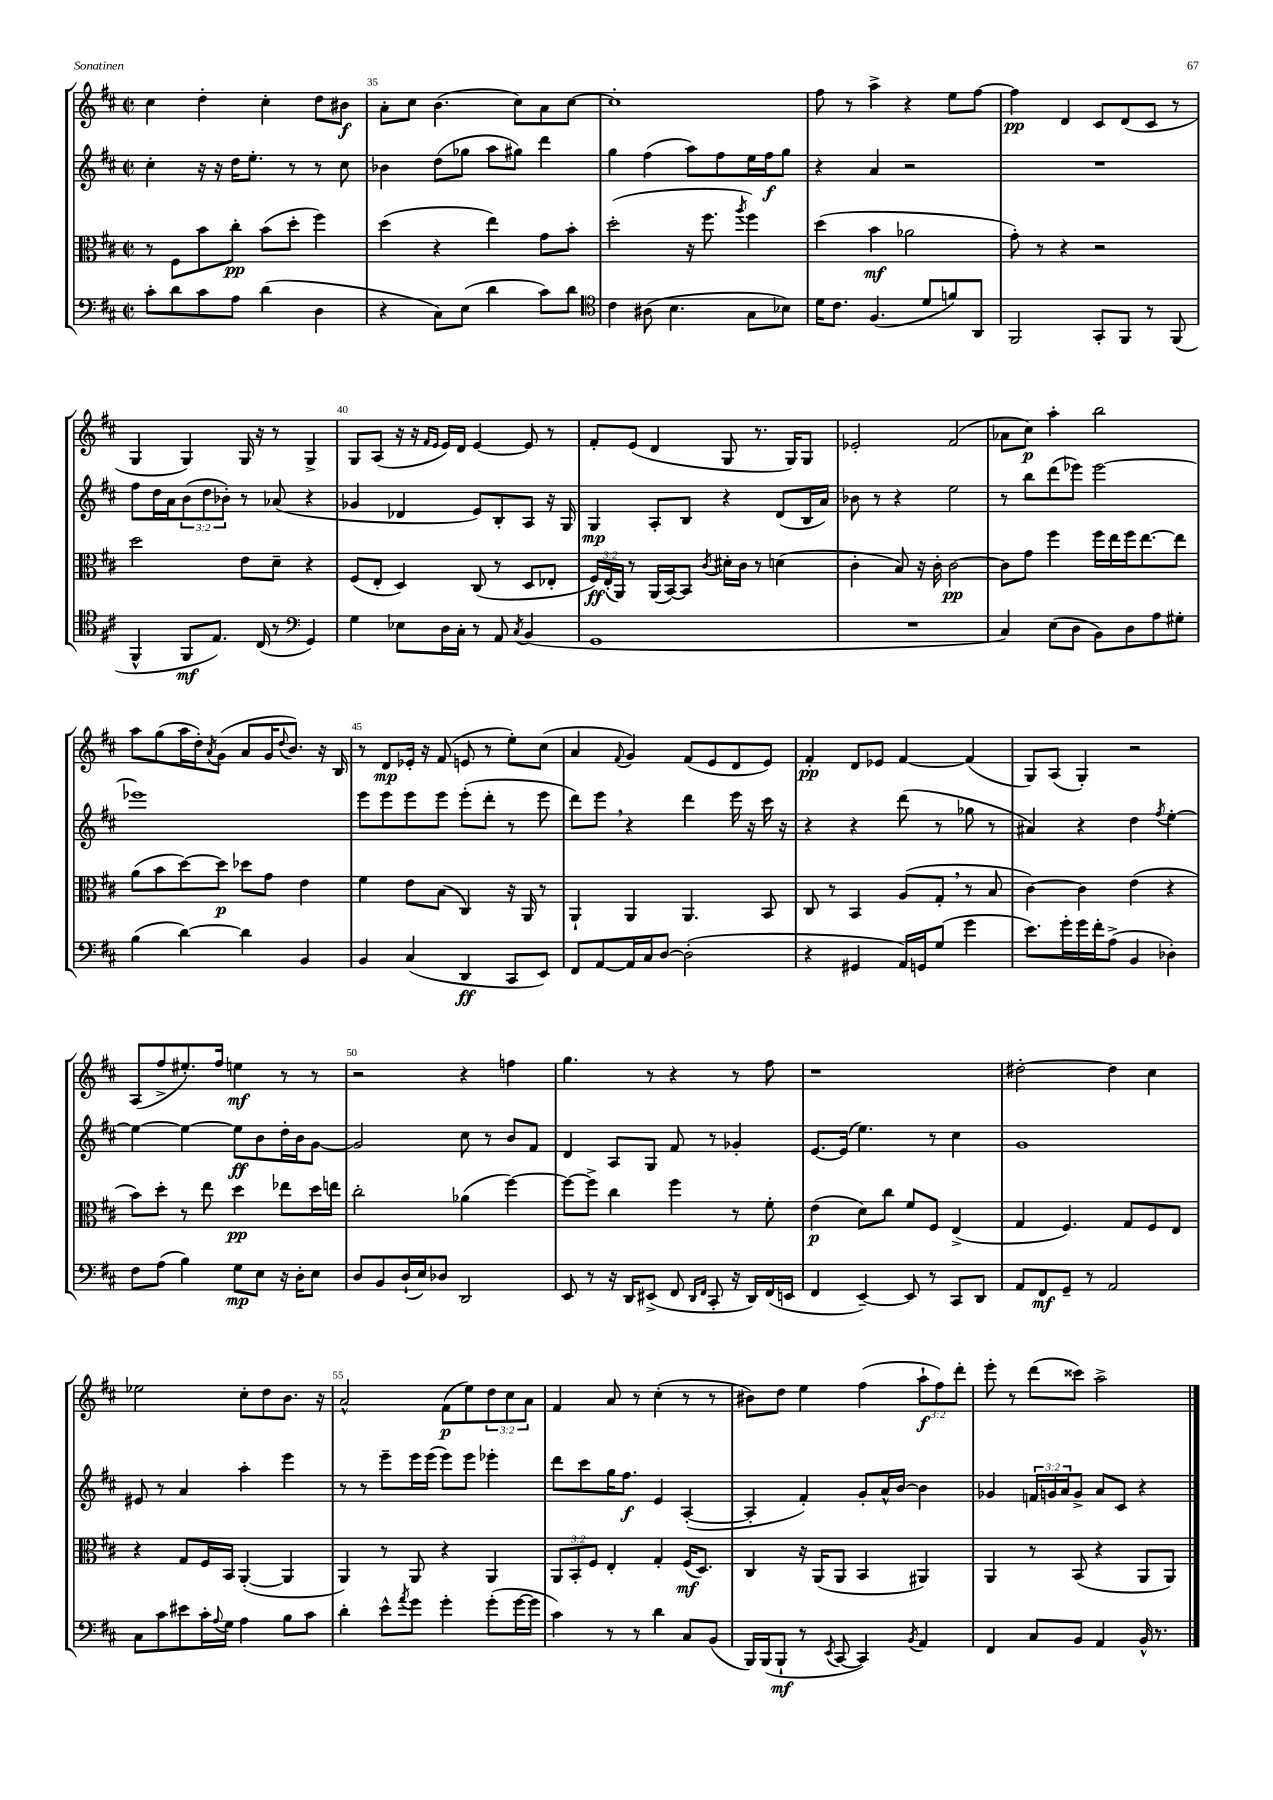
<<
\new StaffGroup <<
\new Staff = "s0" {
    \clef treble \key d \major \defaultTimeSignature \time 2/2 \override Staff.TupletNumber.text = #tuplet-number::calc-fraction-text
    cis''4 d''4-. cis''4-. d''8 bis'8\f |
    a'8-. cis''8 b'4.( cis''8) a'8 cis''8~ |
    cis''1-. |
    fis''8 r8 a''4-> r4 e''8 fis''8~ |
    fis''4\pp d'4 cis'8 d'8( cis'8 r8 |
    g4 g4) g16 r16 r8 g4-> |
    g8 a8( r16 r16 \grace { fis'16 e'16 } e'16) d'16 e'4~ e'8 r8 |
    fis'8-. e'8( d'4 g8 r8. g16) g8 |
    ees'2-. fis'2( |
    aes'8 cis''8\p) a''4-. b''2 |
    a''8 g''8( a''16 d''16-.) \acciaccatura { a'8 } g'8( a'8 g'16 \appoggiatura { d''8 } b'8.) r16 b16 |
    r8 d'8\mp ees'16-. r16 fis'8( e'8 r8 e''8-.) cis''8( |
    a'4 \appoggiatura { fis'8 } g'4) fis'8( e'8 d'8 e'8) |
    fis'4-.\pp d'8 ees'8 fis'4~ fis'4( |
    g8) a8( g4-.) r2 |
    a8( fis''8-> eis''8.-.) fis''16 e''4\mf r8 r8 |
    r2 r4 f''4 |
    g''4. r8 r4 r8 fis''8 |
    r1 |
    dis''2~-. dis''4 cis''4 |
    ees''2 cis''8-. d''8 b'8. r16 |
    a'2-^ fis'8\p( e''8) \tuplet 3/2 { d''8 cis''8 a'8 } |
    fis'4 a'8 r8 cis''4-.( r8 r8 |
    bis'8) d''8 e''4 fis''4( \tuplet 3/2 { a''8-!\f fis''8) d'''8-. } |
    e'''8-. r8 d'''8( cisis'''8) a''2-> \bar "|." |
}
\new Staff = "s1" {
    \clef treble \key d \major \defaultTimeSignature \time 2/2 \override Staff.TupletNumber.text = #tuplet-number::calc-fraction-text
    cis''4-. r16 r16 d''16 e''8.-. r8 r8 cis''8 |
    bes'4 d''8( ges''8 a''8 gis''8) d'''4 |
    g''4 fis''4( a''8) fis''8 e''16 fis''16\f g''8 |
    r4 a'4 r2 |
    R1 |
    fis''8 d''16 a'16 \tuplet 3/2 { b'8( d''8 bes'8-.) } r8 aes'8( r4 |
    ges'4 des'4 e'8) b8-. a8 r16 g16 |
    g4\mp a8-. b8 r4 d'8( b16 a'16) |
    bes'8 r8 r4 e''2 |
    r8 b''8 d'''8( ees'''8) ees'''2~ |
    ees'''1 |
    e'''8 e'''8 e'''8 e'''8 e'''8-.( d'''8-. r8 e'''8 |
    d'''8) e'''8 \breathe r4 d'''4 e'''16 r16 cis'''16 r16 |
    r4 r4 d'''8( r8 ges''8 r8 |
    ais'4) r4 d''4 \acciaccatura { fis''8 } e''4~-. |
    e''4~ e''4~ e''8\ff b'8 d''16-. b'16 g'8~ |
    g'2 cis''8 r8 b'8 fis'8 |
    d'4 a8 g8 fis'8 r8 ges'4-. |
    e'8.~ e'16( e''4.) r8 cis''4 |
    g'1 |
    eis'8 r8 a'4 a''4-. e'''4 |
    r8 r8 e'''8-- e'''16 e'''16( e'''8) e'''8 ees'''4-. |
    d'''8 cis'''8 g''16 fis''8.\f e'4 a4~-.( |
    a4-. fis'4-.) g'8-. a'16-^ b'16~ b'4 |
    ges'4 \tuplet 3/2 { f'16 g'16 a'16 } g'8-> a'8 cis'8 r4 \bar "|." |
}
\new Staff = "s2" {
    \clef alto \key d \major \defaultTimeSignature \time 2/2 \override Staff.TupletNumber.text = #tuplet-number::calc-fraction-text
    r8 fis8 b'8 cis''8-.\pp b'8( d''8-. fis''4) |
    d''4( r4 e''4) g'8 b'8-. |
    d''2-.( r16 fis''8. \acciaccatura { a''8 } fis''4) |
    d''4( b'4\mf aes'2 |
    g'8-.) r8 r4 r2 |
    d''2 e'8 d'8-- r4 |
    fis8( e8-. d4) cis8( r8 d8 ees8-. |
    \tuplet 3/2 { fis16\ff) e16-.( a,16) } r8 a,16( b,16~) b,8 \acciaccatura { cis'8 } dis'16-. cis'16 r8 d'4( |
    cis'4-. b8) r16 cis'16-. cis'2~\pp |
    cis'8 g'8 fis''4 fis''16 e''16 fis''16 e''8.~ e''8 |
    a'8( b'8 d''8~) d''8\p des''8 g'8 e'4 |
    fis'4 e'8 b8( cis4) r16 a,16 r8 |
    a,4-! a,4 a,4. b,8 |
    cis8 r8 b,4 a8( g8-. \breathe r8 b8 |
    cis'4~) cis'4 e'4( r4 |
    b'8) d''8-. r8 e''8 d''4\pp ees''8 d''16 e''16 |
    cis''2-. aes'4( fis''4~) |
    fis''8~ fis''8-> cis''4 fis''4 r8 fis'8-. |
    e'4\p( d'8) cis''8 fis'8 fis8 e4->( |
    g4 fis4.) g8 fis8 e8 |
    r4 g8 fis16 b,16 a,4~-.( a,4 |
    a,4) r8 a,8 r4 a,4 |
    \tuplet 3/2 { a,8 b,8-. fis8 } e4-. g4-. fis16\mf( d8.) |
    cis4 r16 a,16( a,8 b,4 ais,4) |
    a,4 r8 b,8( r4 a,8 a,8) \bar "|." |
}
\new Staff = "s3" {
    \clef bass \key d \major \defaultTimeSignature \time 2/2
    cis'8-. d'8 cis'8 a8 d'4( d4 |
    r4 cis8) e8( d'4 cis'8) d'8 |
    \clef tenor cis'4 ais8( b4. g8 bes8) |
    d'16 cis'8. fis4.( d'8 f'8) a,8 |
    fis,2 g,8-. fis,8 r8 fis,8( |
    fis,4-^ fis,8\mf e8.) cis16( r8 \clef bass g,4) |
    g4 ees8 d16 cis16-. r8 a,8 \acciaccatura { cis8 } b,4( |
    g,1 |
    R1 |
    cis4) e8( d8 b,8) d8 a8 gis8-. |
    b4( d'4~) d'4 b,4 |
    b,4 cis4( d,4\ff cis,8 e,8) |
    fis,8 a,8~ a,16 cis16 d8~ d2-.( |
    r4 gis,4 a,16) g,16 g8( g'4 |
    e'8.) g'16-. g'16 fis'16-. a8->( b,4 des4-.) |
    fis8 a8( b4) g8\mp e8 r16 d16-. e8 |
    d8 b,8 d16-!( e16) des8 d,2 |
    e,8 r8 r16 d,16 eis,8->( fis,8 \grace { d,16 fis,16 } cis,8-. r16 d,16) fis,16( e,16 |
    fis,4 e,4~--) e,8 r8 cis,8 d,8 |
    a,8 fis,8\mf g,8-- r8 a,2 |
    cis8 cis'8 eis'8 cis'16-. \appoggiatura { a8 } g16 a4 b8 cis'8 |
    d'4-. e'8-^ \acciaccatura { a'8 } g'8 g'4-. g'8-.( g'16~ g'16 |
    cis'4) r8 r8 d'4 cis8 b,8( |
    b,,16) b,,16( b,,8-!\mf r8 \acciaccatura { e,8 } cis,8~ cis,4) \acciaccatura { b,8 } a,4 |
    fis,4 cis8 b,8 a,4 b,16-^ r8. \bar "|." |
}
>>
>>
\layout { \context { \Score currentBarNumber = #34 \override BarNumber.break-visibility = ##(#f #t #t) barNumberVisibility = #(every-nth-bar-number-visible 5) } }
